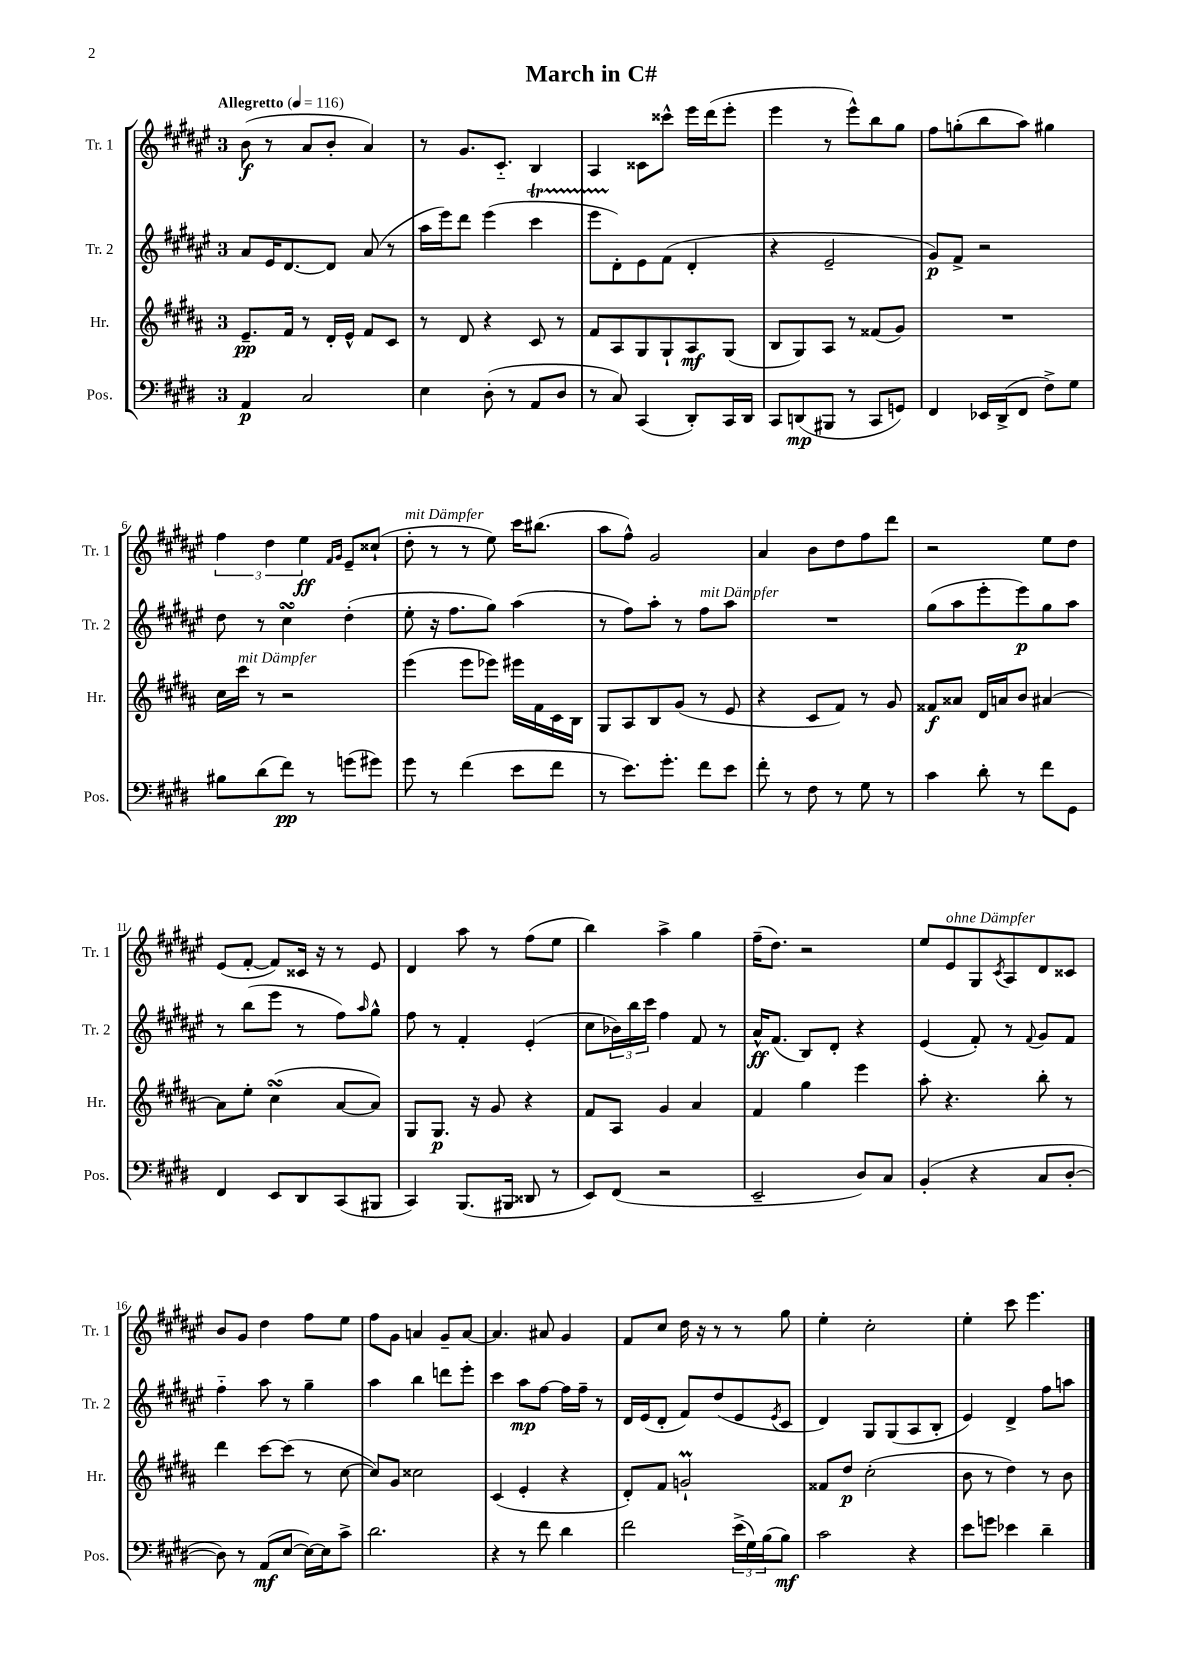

**kern	**kern	**kern	**kern
*staff4	*staff3	*staff2	*staff1
*clefF4	*clefG2	*clefG2	*clefG2
*k[f#c#g#d#]	*k[f#c#g#d#a#]	*k[f#c#g#d#a#e#]	*k[f#c#g#d#a#e#]
*M3/4	*M3/4	*M3/4	*M3/4
*MM116	*MM116	*MM116	*MM116
4AA	8.e~	8a#	(8b
.	.	16e#	8r
.	16f#	[8.d#	.
2C#	8r	.	8a#
.	16d#'	8d#]	8b'
.	16e^^	.	.
.	8f#	(8a#	4a#)
.	8c#	8r	.
=	=	=	=
4E	8r	16aa#	8r
.	.	16eee#)	.
.	8d#	8ddd#	8.g#
(8D#'	4r	(4eee#	.
.	.	.	8.c#'~
8r	.	.	.
8AA	8c#	4ccc#	4B
8D#	8r	.	.
=	=	=	=
8r	8f#	8eee#	4A#
8C#)	8A#	8d#')	.
(4CC#	8G#	8e#	8c##
.	8G#`	(8f#	8ccc##^^
8DD#')	8A#	4d#'	16eee#
.	.	.	(16ddd#
16CC#	(8G#	.	8eee#'
16DD#	.	.	.
=	=	=	=
8CC#	8B	4r	4eee#
(8DD	8G#)	.	.
8BBB#	8A#	2e#~	8r
8r	8r	.	8eee#^^)
8CC#	(8f##	.	8bb
8GG)	8g#)	.	8gg#
=	=	=	=
4FF#	2.r	8g#)	8ff#
.	.	8f#^	(8gg'
16EE-	.	2r	8bb
(16DD#^	.	.	.
8FF#	.	.	8aa#)
8F#^)	.	.	4gg#
8G#	.	.	.
=	=	=	=
8B#	16cc#	8dd#	6ff#
.	16ccc#	.	.
(8d#	8r	8r	.
.	.	.	6dd#
8f#)	2r	4cc#	.
.	.	.	6ee#
8r	.	.	.
.	.	.	16qqf#
.	.	.	16qqg#
(8g	.	(4dd#'	8e#~
8g#)	.	.	(8cc##`
=	=	=	=
8g#	(4eee	8ee#'	8dd#'
8r	.	16r	8r
.	.	8.ff#	.
(4f#	8eee	.	8r
.	8eee-)	8gg#)	8ee#)
8e	16eee#	(4aa#	16ccc#
.	16f#	.	(8.bb#
8f#	16c#	.	.
.	16B	.	.
=	=	=	=
8r	8G#	8r	8aa#
8.e)	8A#	8ff#)	8ff#^^)
.	8B	8aa#'	2g#
8.g#'	.	.	.
.	(8g#	8r	.
8f#	8r	8ff#	.
8e	8e	8aa#	.
=	=	=	=
8f#'	4r	2.r	4a#
8r	.	.	.
8F#	8c#	.	8b
8r	8f#)	.	8dd#
8G#	8r	.	8ff#
8r	8g#	.	8ddd#
=	=	=	=
4c#	8f##	(8gg#	2r
.	8a##	8aa#	.
8d#'	16d#	8eee#'	.
.	16a	.	.
8r	8b	8eee#)	.
8f#	[4a#	8gg#	8ee#
8GG#	.	8aa#	8dd#
=	=	=	=
4FF#	8a#]	8r	(8e#
.	8ee'	(8bb	[8f#'
8EE	(4cc#	8eee#	8f#])
8DD#	.	8r	16c##
.	.	.	16r
(8CC#	[8a#	8ff#)	8r
.	.	16qqaa#	.
8BBB#	8a#])	8gg#^^	8e#
=	=	=	=
4CC#)	8G#	8ff#	4d#
.	8.G#	8r	.
(8.BBB	.	4f#'	8aa#
.	16r	.	.
.	8g#	.	8r
16BBB#	.	.	.
8DD##	4r	(4e#'	(8ff#
8r	.	.	8ee#
=	=	=	=
8EE)	8f#	8cc#	4bb)
(8FF#	8A#	24b-)	.
.	.	24bb	.
.	.	24ccc#	.
2r	4g#	4ff#	4aa#^
.	4a#	8f#	4gg#
.	.	8r	.
=	=	=	=
2EE~	4f#	16a#^^	(16ff#~
.	.	(8.f#	8.dd#)
.	4gg#	8B)	2r
.	.	8d#'	.
8D#)	4eee	4r	.
8C#	.	.	.
=	=	=	=
(4BB'	8aa#'	(4e#	8ee#
.	4.r	.	8e#
4r	.	8f#')	8G#
.	.	.	8qc#
.	.	8r	8A#
.	.	8qqf#	.
8C#	8bb'	8g#	8d#
[8D#'	8r	8f#	8c##
=	=	=	=
8D#])	4ddd#	4ff#'~	8b
8r	.	.	8g#
(8AA	[8ccc#	8aa#	4dd#
[8E	(8ccc#]	8r	.
16E_)	8r	4gg#~	8ff#
16E]	.	.	.
8c#^	[8cc#	.	8ee#
=	=	=	=
2.d#	8cc#])	4aa#	8ff#
.	8g#	.	8g#
.	2cc##	4bb	4a
.	.	8ddd	8g#~
.	.	8eee#'	[8a
=	=	=	=
4r	(4c#	4ccc#	4.a]
8r	4e'	8aa#	.
8f#	.	[8ff#	8a#
4d#	4r	16ff#]	4g#
.	.	16ff#~	.
.	.	8r	.
=	=	=	=
2f#	8d#')	16d#	8f#
.	.	(16e#	.
.	8f#	8d#'	8cc#
.	2g`	8f#)	16dd#
.	.	.	16r
.	.	(8dd#	8r
(24e^	.	8e#	8r
24G#)	.	.	.
(24B	.	.	.
.	.	8qe#	.
8B)	.	8c#	8gg#
=	=	=	=
2c#	8f##	4d#)	4ee#'
.	8dd#	.	.
.	(2cc#'	8G#	2cc#'
.	.	(8G#	.
4r	.	8A#	.
.	.	8B'	.
=	=	=	=
8e	8b	4e#)	4ee#'
8g	8r	.	.
4e-	4dd#)	4d#^	8ccc#
.	.	.	4.eee#
4d#~	8r	8ff#	.
.	8b	8aa	.
==	==	==	==
*-	*-	*-	*-
